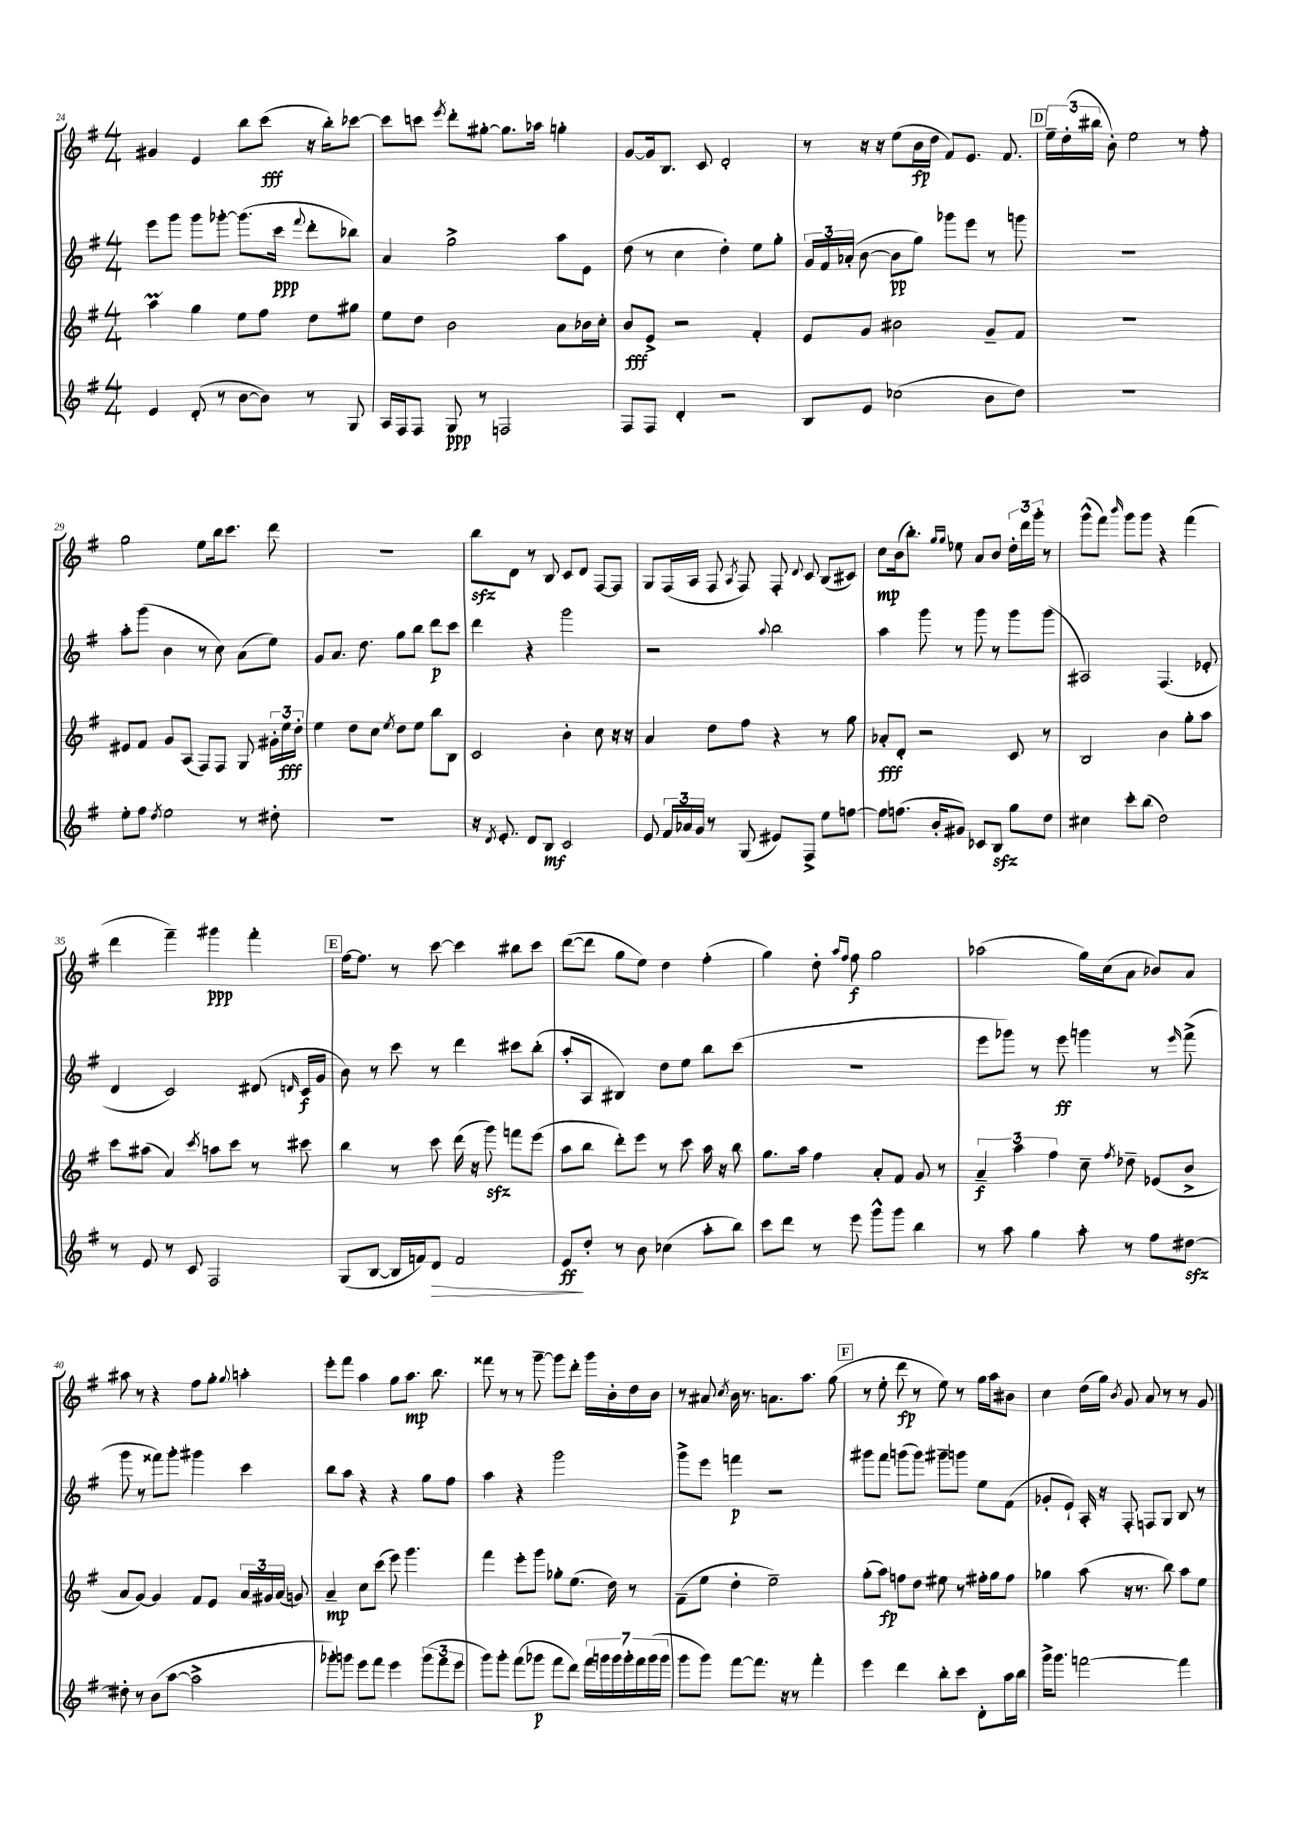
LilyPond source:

<<
\new StaffGroup <<
\new Staff = "s0" {
    \clef treble \key g \major \numericTimeSignature \time 4/4
    \autoBeamOff gis'4 e'4 b''8[ c'''8]\fff( r16 b''16[-.) ces'''8]~ |
    ces'''8[ c'''8] \acciaccatura { e'''8 } d'''8[-. gis''8]~-. gis''8.[ aes''16] g''4-. |
    g'8[~ g'16 b8.] c'8 d'2-. |
    r8 r16 r16 e''8[( b'16\fp d''16] fis'8[) e'8.] fis'8. |
    \mark \markup { \box "D" } \tuplet 3/2 { e''16[-- d''16-.( bis''16] } b'8-.) e''2 r8 fis''8-. |
    g''2 e''8[ b''16 c'''8.] d'''8 |
    R1 |
    b''8[\sfz d'8] r8 b8 c'8[ d'8] fis8[~ fis8] |
    g8[ fis16( a16] fis8 \acciaccatura { a8 } fis8) fis8-. \appoggiatura { d'8 } c'8 b8[( cis'8]) |
    c''8[\mp b'16( b''8.]-.) \grace { g''16[ g''16] } ees''8 a'8[ b'8] \tuplet 3/2 { d''16[-. d'''16 g'''16]-. } r8 |
    g'''8[-^( fis'''8]) \grace { b'''16 } g'''8[ g'''8] r4 fis'''4( |
    d'''4 fis'''4--) gis'''4\ppp fis'''4-. |
    \mark \markup { \box "E" } fis''16[~ fis''8.] r8 c'''8~ c'''4 bis''8[ c'''8] |
    d'''8[~( d'''8] g''8[ e''8]) d''4 fis''4-.( |
    g''4) d''8-. \grace { a''16[ fis''16] } fis''8\f g''2 |
    aes''2( g''16[) c''16( a'8] bes'8[) a'8] |
    ais''8 r8 r4 fis''8[ g''8]-. \appoggiatura { g''8 } a''4-. |
    e'''8[-. fis'''8] a''4 g''8[ a''8.]\mp b''8. |
    fisis'''8 r8 r8 g'''8~-- g'''8[ d'''8]-. g'''16[ b'16-. d''16 b'16] |
    r8 ais'8 \acciaccatura { c''8 } b'16 r8. a'8.[ a''8.] g''8( |
    \mark \markup { \box "F" } r8 e''8-. d'''8\fp r8 e''8) r8 g''16[ a''16 bis'8] |
    c''4 d''16[( g''16]) \acciaccatura { b'8 } g'8 a'8 r8 r8 g'8 \bar "|." |
}
\new Staff = "s1" {
    \clef treble \key g \major \numericTimeSignature \time 4/4
    \autoBeamOff e'''8[ g'''8] g'''8[ ges'''8]~-. ges'''8.[( c'''16]\ppp \appoggiatura { fis'''8 } d'''8[-. bes''8]) |
    a'4 g''2-> a''8[ e'8] |
    d''8( r8 c''4 d''4-.) e''8[ g''8]-. |
    \tuplet 3/2 { g'16[ fis'16 aes'16]-.( } b'8~ b'8[\pp g''8]) ges'''8[ e'''8] r8 g'''8 |
    \mark \markup { \box "D" } R1 |
    a''8[-. g'''8]( b'4 r8 c''8) a'8[( e''8]) |
    g'8[ a'8.] d''8. g''8[ b''8] d'''8[\p c'''8] |
    d'''4 r4 g'''2 |
    r2 \appoggiatura { a''8 } b''2 |
    a''4 g'''8 r8 g'''8 r8 g'''8[ g'''8]( |
    ais2) fis4.( ees'8-. |
    d'4 c'2) dis'8( \grace { d'16 } c'16[\f g'16] |
    \mark \markup { \box "E" } b'8) r8 c'''8 r8 d'''4 cis'''8[ b''8]-.( |
    a''8[-. a8] bis4) d''8[ e''8] b''8[ c'''8]( |
    R1 |
    e'''8[ ges'''8]) r8 e'''8\ff g'''4 r8 \grace { e'''16 } fis'''8->( |
    g'''8 r8 fisis'''8[) g'''8]-. gis'''4 c'''4 |
    b''8[ a''8] r4 r4 g''8[ fis''8] |
    a''4 r4 g'''2 |
    g'''8[-> e'''8] f'''4\p r2 |
    \mark \markup { \box "F" } gis'''8[ fis'''8] g'''8[( g'''8]) gis'''8[-- g'''8] e''8[ fis'8]( |
    ges'8[-. e'8]-!) a16-. r16 fis8-. f8[ g8] b8 r8 \bar "|." |
}
\new Staff = "s2" {
    \clef treble \key g \major \numericTimeSignature \time 4/4
    \autoBeamOff a''4\prall g''4 e''8[ fis''8] d''8[ gis''8] |
    e''8[ d''8] b'2 a'8[ bes'16 c''16]-. |
    b'8[\fff e'8]-> r2 fis'4-. |
    e'8[ g'8] bis'2 g'8[-- fis'8] |
    \mark \markup { \box "D" } R1 |
    eis'8[ fis'8] g'8[ a8]( fis8[) fis8] g8 \tuplet 3/2 { gis'16[-. e''16\fff d''16]-. } |
    e''4 d''8[ c''8] \acciaccatura { e''8 } d''8[ e''8] b''8[ b8] |
    c'2 b'4-. c''8 r16 r16 |
    a'4 d''8[ fis''8] r4 r8 g''8 |
    aes'8[-.\fff d'8]-. r2 c'8 r8 |
    b2 b'4 g''8[-. a''8] |
    c'''8[ ais''8]( a'4) \acciaccatura { c'''8 } a''8[ c'''8] r8 cis'''8 |
    \mark \markup { \box "E" } b''4 r8 c'''8 d'''16( r16 g'''8\sfz) f'''8[ e'''8]( |
    a''8[ b''8] d'''8[-.) e'''8] r8 c'''8 a''16 r16 b''8 |
    g''8.[ a''16] fis''4 a'8[-. fis'8] g'8 r8 |
    \tuplet 3/2 { a'4--\f a''4 fis''4 } c''8-- \acciaccatura { fis''8 } des''8-- ees'8[( b'8]-> |
    a'8[ g'8]~) g'4 fis'8[ e'8] \tuplet 3/2 { a'16[ gis'16 a'16]( } g'8) |
    a'4--\mp c''8[ c'''8]( e'''8) g'''4. |
    fis'''4 e'''8[-. g'''8] ges''8[-. e''8.]( d''16) r8 |
    fis'8[--( e''8] d''4-. e''2--) |
    \mark \markup { \box "F" } g''8[-.( a''8]\fp) f''8[ d''8] eis''8 r8 fis''16[-. g''16 fis''8] |
    ges''4 a''8( r16 r8. b''8) a''8[ e''8] \bar "|." |
}
\new Staff = "s3" {
    \clef treble \key g \major \numericTimeSignature \time 4/4
    \autoBeamOff e'4 d'8-.( r8 b'8[~ b'8]) r8 g8 |
    a16[ fis16 fis8] g8\ppp r8 f2 |
    fis8[ fis8] d'4-. r2 |
    b8[ e'8] ces''2( b'8[ d''8]) |
    \mark \markup { \box "D" } R1 |
    e''8[-. fis''8] \acciaccatura { d''8 } e''2 r8 dis''8-. |
    R1 |
    r16 \acciaccatura { d'8 } e'8.-. d'8[ b8]\mf c'2 |
    e'8 \tuplet 3/2 { fis'16[ aes'16 g'16] } r8 g8( eis'8[) fis8]-> e''8[ f''8]~ |
    f''8[ f''8.]( b'16[-. gis'8]) ces'8[ b8]\sfz g''8[ d''8] |
    cis''4 c'''8[-. b''8]( d''2) |
    r8 e'8 r8 c'8 fis2 |
    \mark \markup { \box "E" } g8[( b8]~ b16[ f'16) d'8]\> f'2 |
    e'8[\ff\! d''8]-. r8 b'8 ces''4( a''8[-. b''8]) |
    c'''8[ d'''8] r8 e'''8 g'''8[-^ g'''8] b''4 |
    r8 a''8 g''4 a''8-. r8 fis''8[ dis''8]~\sfz |
    dis''8-. r8 b'8[( a''8]~ a''2-> |
    ges'''8[-.) g'''8] e'''8[ fis'''8] e'''4 \tuplet 3/2 { g'''8[( fis'''8 e'''8] } |
    g'''8[) g'''8]-. fis'''8[( ges'''8]\p fis'''8[ d'''8]) \tuplet 7/4 { fis'''16[ g'''16 g'''16 g'''16-. fis'''16 g'''16( g'''16] } |
    g'''8[ g'''8]) fis'''8[~ fis'''8.] r16 r8 fis'''4-. |
    \mark \markup { \box "F" } e'''4 d'''4 b''8[-. c'''8] d'8[-. a''16 b''16] |
    g'''16[-> g'''8.] f'''2~ f'''4 \bar "|." |
}
>>
>>
\layout { \context { \Score currentBarNumber = #24 } }
